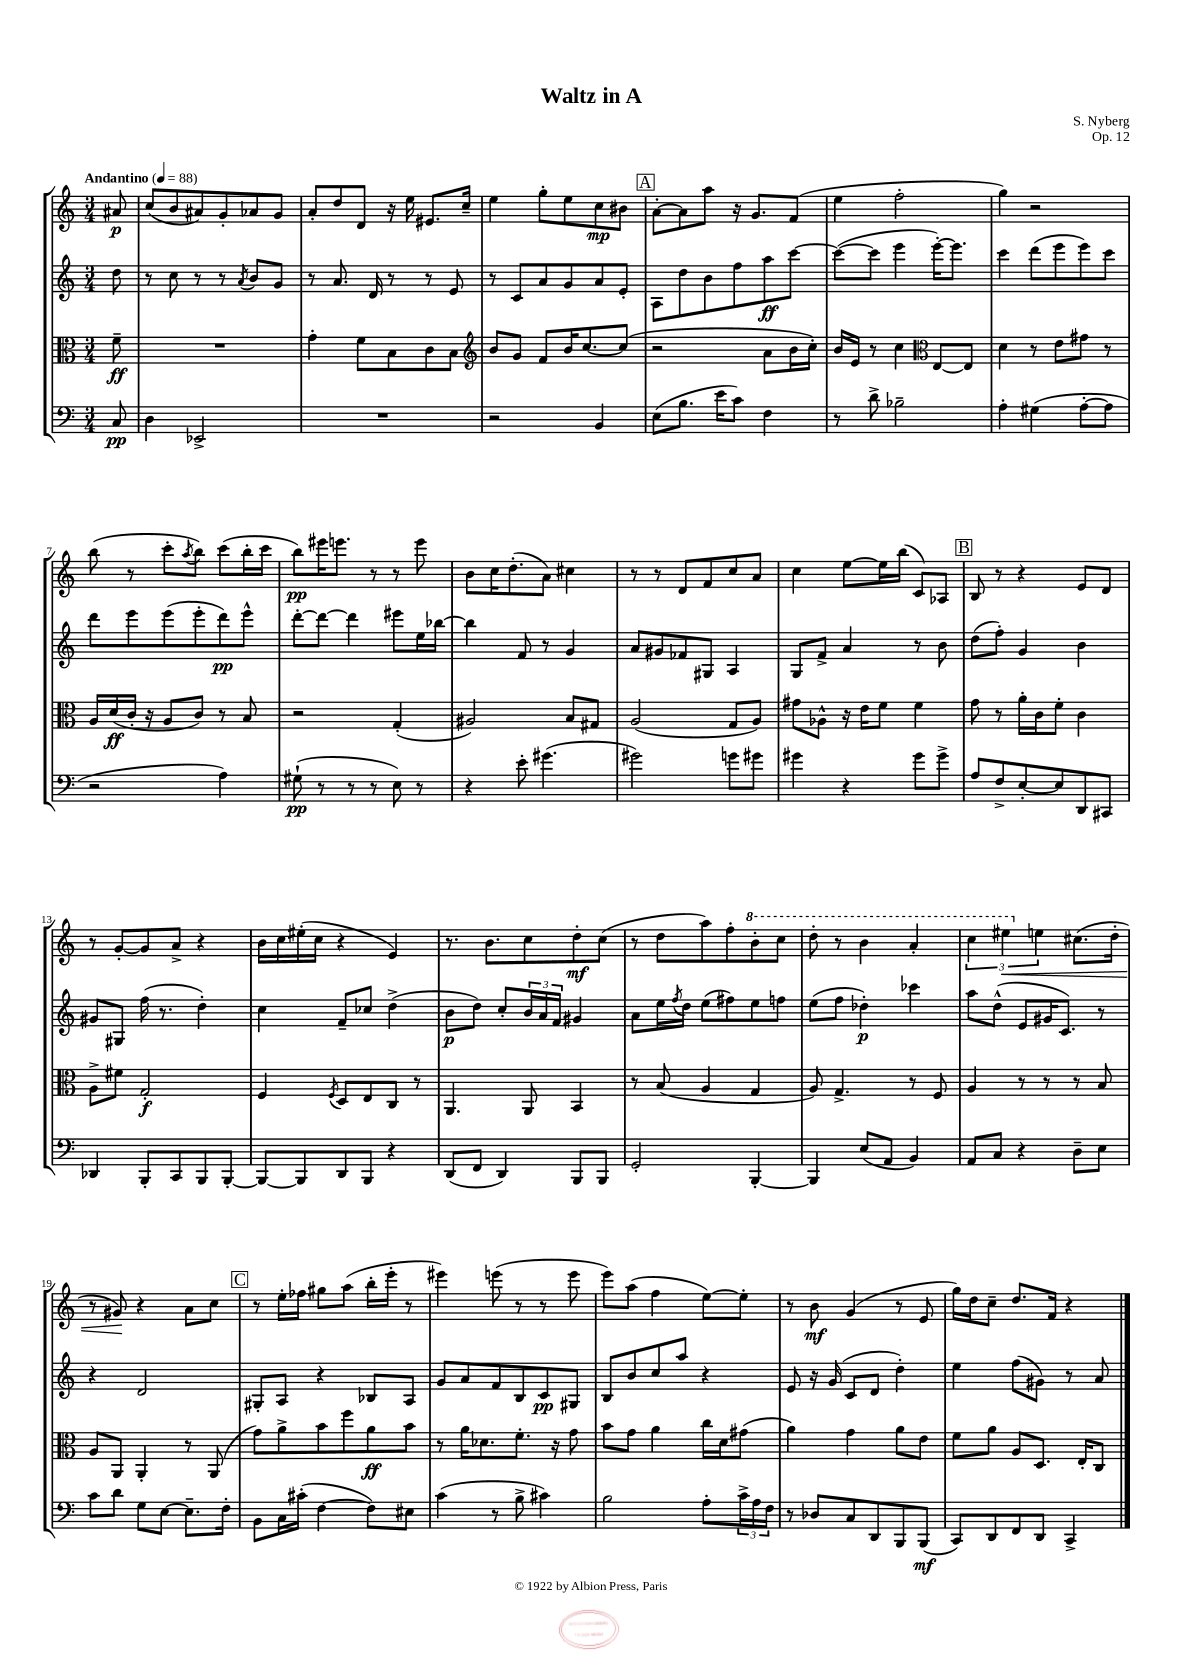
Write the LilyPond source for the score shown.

\header { title = "Waltz in A" composer = "S. Nyberg" opus = "Op. 12" }
<<
\new StaffGroup <<
\new Staff = "s0" {
    \clef treble \key c \major \numericTimeSignature \time 3/4 \partial 8 \tempo "Andantino" 4 = 88
    ais'8\p |
    c''8( b'8 ais'8) g'8-. aes'8 g'8 |
    a'8-. d''8 d'8 r16 e''16 eis'8. c''16-- |
    e''4 g''8-. e''8 c''8\mp bis'8 |
    \mark \markup { \box "A" } a'8~-. a'8 a''8 r16 g'8. f'8( |
    e''4 f''2-. |
    g''4) r2 |
    b''8( r8 c'''8-. \acciaccatura { a''8 } b''8) c'''8( b''16-. c'''16 |
    b''8\pp) eis'''16 e'''8. r8 r8 e'''8 |
    b'8 c''16 d''8.-.( a'8) cis''4 |
    r8 r8 d'8 f'8 c''8 a'8 |
    c''4 e''8~ e''16 b''16( c'8) aes8 |
    \mark \markup { \box "B" } b8 r8 r4 e'8 d'8 |
    r8 g'8~-. g'8 a'8-> r4 |
    b'16 c''16 eis''16-.( c''16 r4 e'4) |
    r8. b'8. c''8 d''8-.\mf c''8( |
    r8 d''8 a''8) f''8-. \ottava #1 b''8-. c'''8 |
    d'''8-. r8 b''4 a''4-. |
    \tuplet 3/2 { c'''4 eis'''4\< \ottava #0 e''!4 } cis''8.( d''16-. |
    r8 gis'8\!) r4 a'8 c''8 |
    \mark \markup { \box "C" } r8 e''16-. fes''16 gis''8 a''8( b''16-. e'''16-. r8 |
    eis'''4) e'''8( r8 r8 e'''8 |
    e'''8) a''8( f''4 e''8~) e''8-. |
    r8 b'8\mf g'4( r8 e'8 |
    g''16) d''16 c''8-- d''8. f'16 r4 \bar "|." |
}
\new Staff = "s1" {
    \clef treble \key c \major \numericTimeSignature \time 3/4 \partial 8
    d''8 |
    r8 c''8 r8 r8 \acciaccatura { a'8 } b'8 g'8 |
    r8 a'8. d'16 r8 r8 e'8 |
    r8 c'8 a'8 g'8 a'8 e'8-. |
    \mark \markup { \box "A" } a8 d''8 b'8 f''8 a''8\ff c'''8~ |
    c'''8~( c'''8 e'''4 e'''16~-.) e'''8. |
    c'''4 d'''8( e'''8 e'''8) c'''8 |
    d'''8 e'''8 e'''8( e'''8-. d'''8\pp) e'''8-^ |
    d'''8~-. d'''8~ d'''4 eis'''8 e''16 bes''16~ |
    bes''4 f'8 r8 g'4 |
    a'8 gis'8 fes'8 gis8 a4 |
    g8 f'8-> a'4 r8 b'8 |
    \mark \markup { \box "B" } d''8( f''8-.) g'4 b'4 |
    gis'8 gis8 f''16( r8. d''4-.) |
    c''4 f'8-- ces''8 d''4->( |
    b'8\p d''8) c''8-. \tuplet 3/2 { b'16 a'16 f'16 } gis'4 |
    a'8 e''16 \acciaccatura { f''8 } d''16 e''8( fis''8) e''8 f''8 |
    e''8( f''8 des''4-.\p) ces'''4 |
    a''8 d''8-^( e'8 gis'16 c'8.) r8 |
    r4 d'2 |
    \mark \markup { \box "C" } gis8-. a8 r4 bes8 a8 |
    g'8 a'8 f'8 b8 c'8\pp gis8 |
    b8 b'8 c''8 a''8 r4 |
    e'8 r16 g'16( c'8 d'8 d''4-.) |
    e''4 f''8( gis'8) r8 a'8 \bar "|." |
}
\new Staff = "s2" {
    \clef alto \key c \major \numericTimeSignature \time 3/4 \partial 8
    f'8--\ff |
    R2. |
    g'4-. f'8 b8 c'8 b8 |
    \clef treble b'8 g'8 f'8 b'16 c''8.~ c''8( |
    \mark \markup { \box "A" } r2 a'8 b'16 c''16-.) |
    b'16 e'16 r8 c''4 \clef alto e8~ e8 |
    d'4 r8 e'8 gis'8 r8 |
    a16 d'16\ff( c'16-. r16 a8 c'8) r8 b8 |
    r2 g4-.( |
    ais2) b8 gis8 |
    a2( g8 a8) |
    gis'8 aes8-^ r16 e'16 f'8 f'4 |
    \mark \markup { \box "B" } g'8 r8 a'16-. c'16 f'8-. c'4 |
    a8-> fis'8 g2-.\f |
    f4 \acciaccatura { f8 } d8 e8 c8 r8 |
    a,4. a,8 b,4 |
    r8 b8( a4 g4 |
    a8) g4.-> r8 f8 |
    a4 r8 r8 r8 b8 |
    a8 a,8 a,4-. r8 a,8( |
    \mark \markup { \box "C" } g'8) a'8-> b'8 f''8 a'8\ff b'8 |
    r8 a'16 des'8. f'8.-. r16 g'8 |
    b'8 g'8 a'4 c''16 d'16 gis'8( |
    a'4) g'4 a'8 e'8 |
    f'8 a'8 a8 d8. e16-. c8 \bar "|." |
}
\new Staff = "s3" {
    \clef bass \key c \major \numericTimeSignature \time 3/4 \partial 8
    c8\pp |
    d4 ees,2-> |
    R2. |
    r2 b,4 |
    \mark \markup { \box "A" } e8( b8. e'16 c'8) f4 |
    r8 d'8-> bes2-- |
    a4-. gis4( a8~-. a8 |
    r2 a4) |
    gis8-!\pp( r8 r8 r8 e8) r8 |
    r4 e'8-. gis'4.( |
    gis'2) g'8 gis'8 |
    gis'4 r4 gis'8 gis'8-> |
    \mark \markup { \box "B" } a8 f8-> e8~-. e8 d,8 cis,8 |
    des,4 b,,8-. c,8 b,,8 b,,8~-. |
    b,,8~ b,,8 d,8 b,,8 r4 |
    d,8( f,8 d,4) b,,8 b,,8 |
    g,2-. b,,4~-. |
    b,,4 e8( a,8 b,4) |
    a,8 c8 r4 d8-- e8 |
    c'8 d'8 g8 e8~ e8.-- f16-. |
    \mark \markup { \box "C" } b,8 c16 cis'16-.( f4~ f8) eis8 |
    c'4( r8 b8-> cis'4) |
    b2 a8-. \tuplet 3/2 { c'16-> a16 f16 } |
    r8 des8 c8 d,8 b,,8 b,,8\mf( |
    c,8) d,8 f,8 d,8 c,4-> \bar "|." |
}
>>
>>
